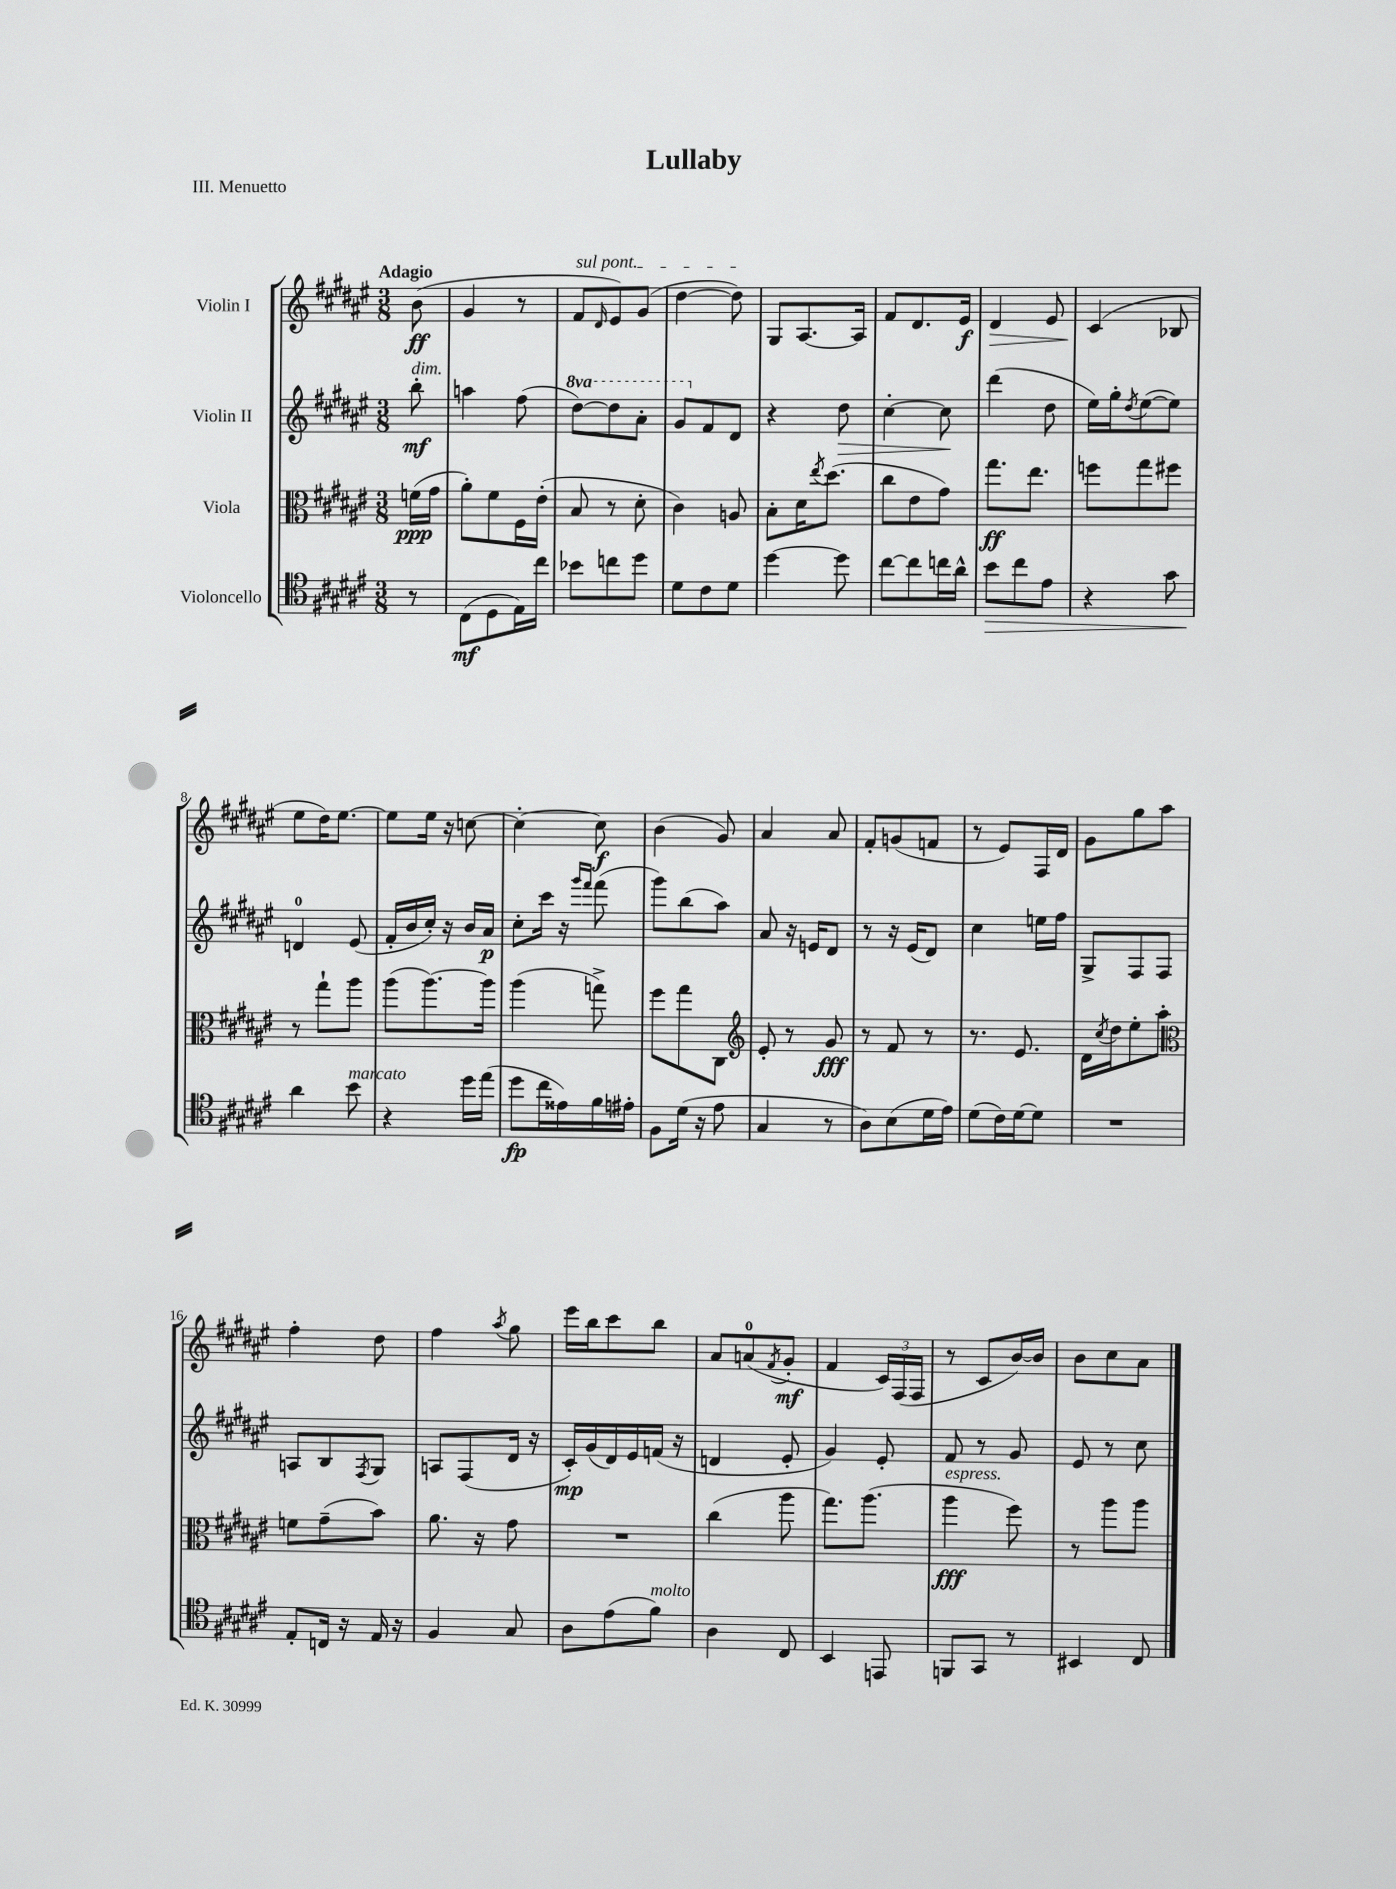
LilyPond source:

\header { title = "Lullaby" piece = "III. Menuetto" }
<<
\new StaffGroup <<
\new Staff = "s0" \with { instrumentName = "Violin I" } {
    \clef treble \key fis \major \numericTimeSignature \time 3/8 \partial 8 \tempo "Adagio"
    b'8\ff( |
    gis'4 r8 |
    \once \override TextSpanner.bound-details.left.text = \markup { \italic "sul pont." } fis'8\startTextSpan \grace { dis'16 } eis'8) gis'8( |
    dis''4~ dis''8\stopTextSpan) |
    gis8 ais8.~ ais16 |
    fis'8 dis'8. eis'16\f |
    dis'4\> eis'8 |
    cis'4\!( bes8 |
    eis''8 dis''16) eis''8.~ |
    eis''8 eis''16 r16 c''8~ |
    c''4~-. c''8\f |
    b'4( gis'8) |
    ais'4 ais'8 |
    fis'8-. g'8( f'8 |
    r8 eis'8) fis16 dis'16 |
    gis'8 gis''8 ais''8 |
    fis''4-. dis''8 |
    fis''4 \acciaccatura { ais''8 } gis''8 |
    eis'''16 b''16 cis'''8 b''8 |
    ais'8 a'8-0( \acciaccatura { fis'8 } gis'8-.\mf |
    fis'4 \tuplet 3/2 { cis'16) fis16( fis16 } |
    r8 cis'8 b'16~) b'16 |
    b'8 cis''8 ais'8 \bar "|." |
}
\new Staff = "s1" \with { instrumentName = "Violin II" } {
    \clef treble \key fis \major \numericTimeSignature \time 3/8 \set Staff.ottavationMarkups = #ottavation-simple-ordinals \partial 8
    b''8-.\mf^\markup { \italic "dim." } |
    a''4 fis''8( |
    \ottava #1 dis'''8~) dis'''8 ais''8-. |
    gis''8 \ottava #0 fis'8 dis'8 |
    r4 dis''8\> |
    cis''4~-. cis''8\! |
    dis'''4( dis''8 |
    eis''16) gis''16-. \acciaccatura { dis''8 } eis''8~( eis''8) |
    d'4-0 eis'8( |
    fis'16-. b'16 cis''16-.) r16 b'16 ais'16\p |
    cis''8-. cis'''16 r16 \grace { gis'''16 fis'''16 } fis'''8( |
    gis'''8) b''8( ais''8) |
    ais'8 r16 e'16 dis'8 |
    r8 r16 eis'16( dis'8) |
    cis''4 e''16 fis''16 |
    gis8-> fis8 fis8 |
    a8 b8 \acciaccatura { fis8 } gis8 |
    a8 fis8( dis'16 r16 |
    cis'16-.\mp) gis'16( dis'16) eis'16 f'16( r16 |
    d'4 eis'8-. |
    gis'4) eis'8-. |
    fis'8 r8 gis'8 |
    eis'8 r8 cis''8 \bar "|." |
}
\new Staff = "s2" \with { instrumentName = "Viola" } {
    \clef alto \key fis \major \numericTimeSignature \time 3/8 \partial 8
    f'16\ppp( gis'16 |
    ais'8-.) fis'8 fis16 eis'16-.( |
    b8 r8 dis'8-. |
    cis'4) a8 |
    b8-. dis'16 \acciaccatura { eis''8 } dis''8.( |
    cis''8 eis'8 gis'8) |
    gis''8.\ff eis''8. |
    f''8 gis''8 fis''8 |
    r8 gis''8-! ais''8 |
    ais''8( ais''8.~) ais''16 |
    ais''4( g''8->) |
    fis''8 gis''8 cis8 |
    \clef treble eis'8-. r8 gis'8\fff |
    r8 fis'8 r8 |
    r8. eis'8. |
    dis'16 \acciaccatura { cis''8 } dis''16 eis''8-. ais''8-. |
    \clef alto f'8 gis'8--( b'8) |
    ais'8. r16 gis'8 |
    R4. |
    cis''4( ais''8 |
    gis''8.) ais''8.( |
    ais''4\fff^\markup { \italic "espress." } fis''8) |
    r8 ais''8 ais''8 \bar "|." |
}
\new Staff = "s3" \with { instrumentName = "Violoncello" } {
    \clef tenor \key fis \major \numericTimeSignature \time 3/8 \partial 8
    r8 |
    cis8\mf( dis8 eis16) cis''16 |
    bes'8 c''8 dis''8 |
    dis'8 cis'8 dis'8 |
    dis''4~ dis''8 |
    cis''8~ cis''8 c''16 ais'16-^ |
    b'8\> cis''8 eis'8 |
    r4 gis'8 |
    ais'4\! b'8^\markup { \italic "marcato" } |
    r4 dis''16 eis''16( |
    dis''8\fp cis''16 eisis'16) fis'16 eis'16-. |
    fis8 dis'16( r16 eis'8 |
    gis4 r8 |
    ais8) b8( dis'16 eis'16) |
    dis'8( cis'16) dis'16~ dis'8 |
    R4. |
    eis8-. c16 r16 eis16 r16 |
    fis4 gis8 |
    ais8 eis'8( fis'8^\markup { \italic "molto" }) |
    ais4 cis8 |
    b,4 e,8 |
    f,8 gis,8 r8 |
    bis,4 cis8 \bar "|." |
}
>>
>>
